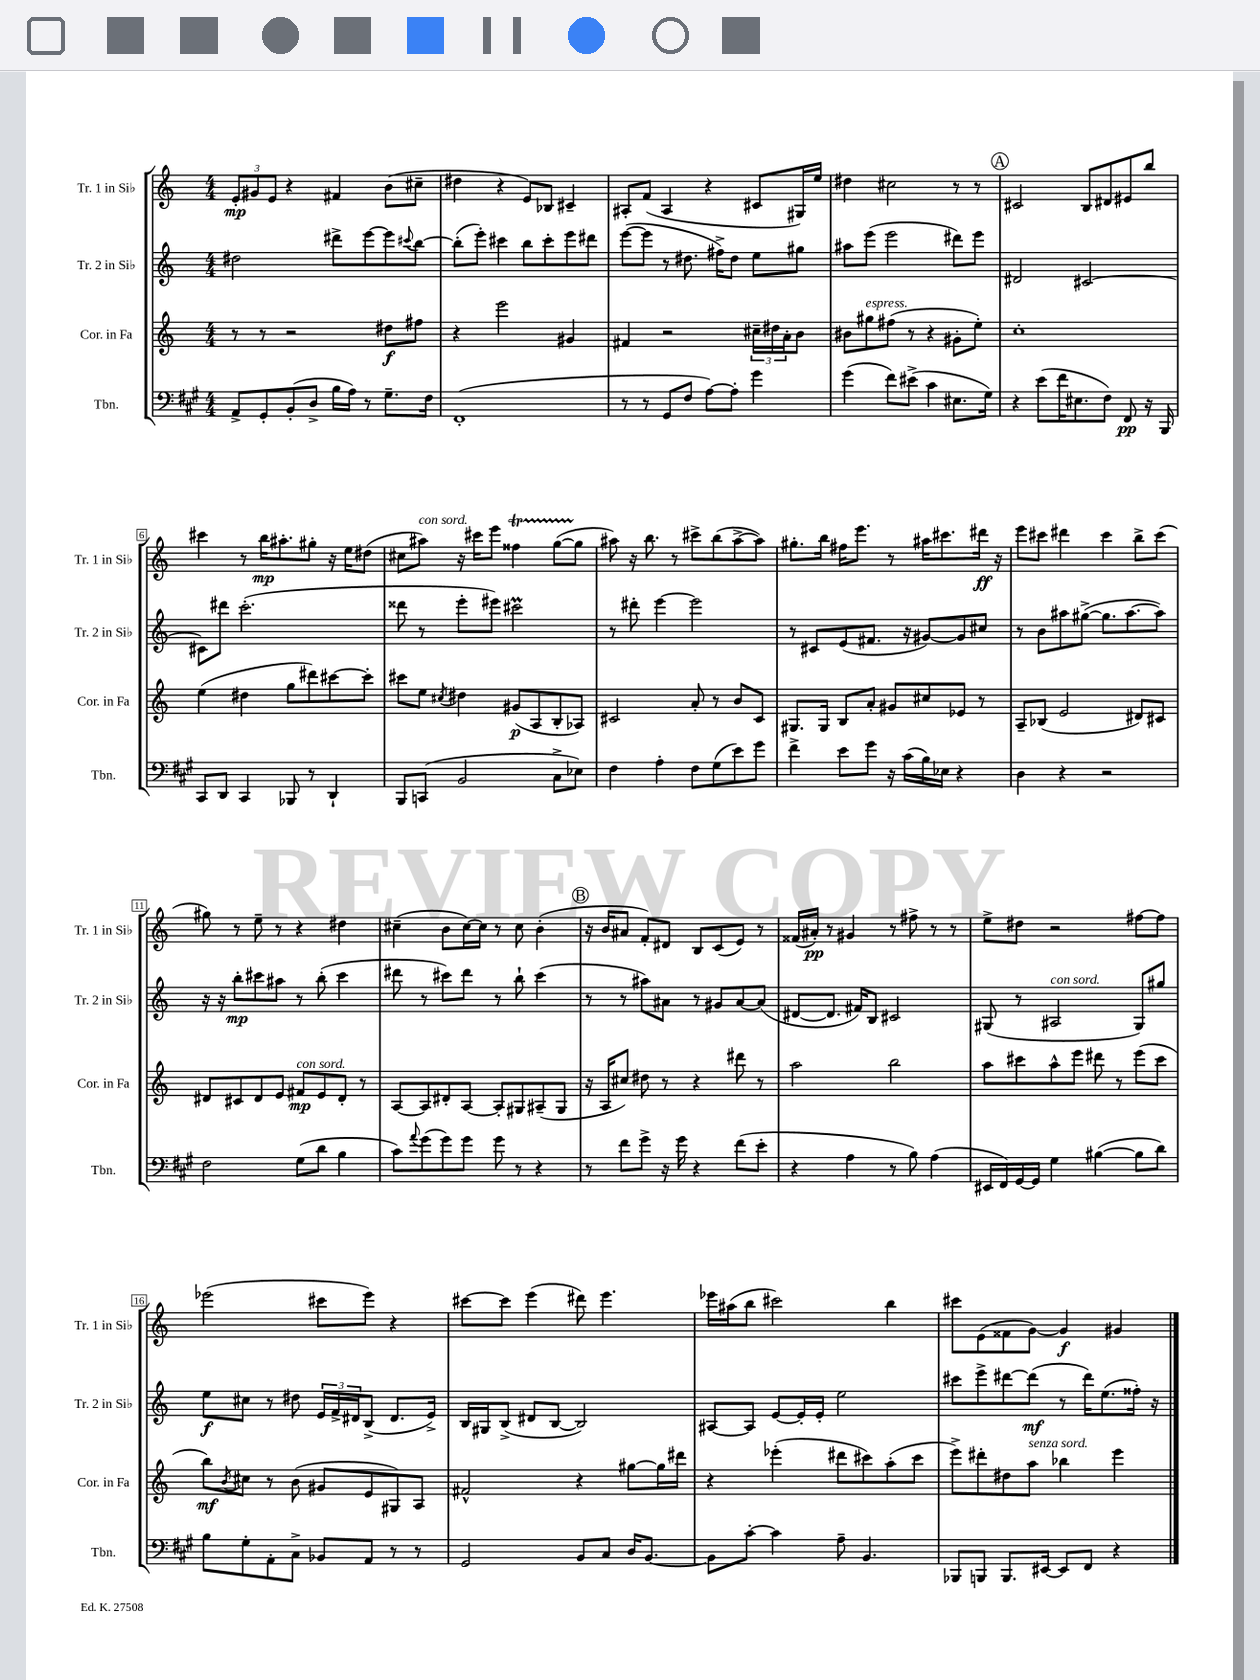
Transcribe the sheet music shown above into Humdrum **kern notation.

**kern	**kern	**kern	**kern
*staff4	*staff3	*staff2	*staff1
*clefF4	*clefG2	*clefG2	*clefG2
*k[f#c#g#]	*k[]	*k[]	*k[]
*M4/4	*M4/4	*M4/4	*M4/4
8AA^	8r	2dd#	12e'
.	.	.	12g#
8GG#'	8r	.	.
.	.	.	12e
(8BB'	2r	.	4r
8D^	.	.	.
16B	.	8ddd#^	4f#
16A)	.	.	.
8r	.	[8eee	.
8.G#~	8dd#	8eee]	(8b
.	.	8qqccc#	.
.	8ff#	[8bb	8cc#~
16F#	.	.	.
=	=	=	=
(1FF#'	4r	(8bb']	4dd#
.	.	8eee')	.
.	2eee	4ccc#	4r
.	.	8bb	8e)
.	.	8ccc#'	8B-
.	4g#	8eee	4c#~
.	.	8ddd#	.
=	=	=	=
8r	4f#	([8eee	8A#'
8r	.	8eee]	(8f
8GG#	2r	8r	4A#
8F#	.	8.dd#	.
[8A)	.	.	4r
.	.	16ff#^)	.
8A']	.	8dd#	.
4g#	24cc#~	8ee	8c#
.	24dd#	.	.
.	24a'	.	.
.	8b	8gg#	16G#)
.	.	.	16ee
=	=	=	=
(4g#	8b#	8aa#	4dd#
.	8gg#	(8eee	.
8f#)	(8ff#	2eee	2cc#
(8e#^	8r	.	.
4c#	4r	.	.
8.E#	8g#'	8ddd#)	8r
.	8ee')	8eee	8r
16G#)	.	.	.
=	=	=	=
4r	1cc'	2d#	2c#
(8e	.	.	.
16f#	.	.	.
8.E#	.	.	.
.	.	[2c#	8B
8F#)	.	.	8d#
8FF#	.	.	8e#
16r	.	.	8bb
16BBB	.	.	.
=	=	=	=
8CC#	(4ee	8c#]	4ccc#
8DD	.	8ddd#	.
4CC#	4dd#	(2.ccc'	8r
.	.	.	16bb
.	.	.	8.aa#'
8BBB-	8gg	.	.
8r	8ddd#)	.	8gg#'
4DD`	[8ccc#	.	16r
.	.	.	16ee
.	8ccc#']	.	(8dd#
=	=	=	=
8BBB	8ccc#	8ddd##	8cc#
(8CC	8ee	8r	8aa#)
.	8qcc#	.	.
2BB	4dd#	8eee'	16r
.	.	.	16ccc#
.	.	8eee#)	8eee
.	(8g#	2ccc#	4ff##
.	8A	.	.
8C#^	8B'	.	([8gg
8E-)	8A-)	.	8gg]
=	=	=	=
4F#	2c#	8r	8aa#)
.	.	8ddd#'	16r
.	.	.	8.bb
4A'	.	[4eee	.
.	.	.	8r
8F#	8a'	2eee]	8ccc#^
(8G#	8r	.	(8bb
8e)	8b	.	[8aa#^
8g#	8c#	.	8aa#])
=	=	=	=
4f#^	8.G#	8r	8.gg#'
.	.	8c#	.
.	16G#	.	16bb
8e	8B	(8e	16ff#
.	.	.	8.eee
8g#	8a'	8.f#	.
16r	8g#	.	8r
(16c#	.	16r	.
16B)	8cc#	[8g#)	16aa#
16E-	.	.	8.ccc#
4r	8e-	8g#]	.
.	8r	8cc#	16ddd#
.	.	.	16r
=	=	=	=
4D	8A~	8r	8eee
.	(8B-	8b	8ccc#
4r	2e	8aa#	4ddd#
.	.	([8gg#^	.
2r	.	8.gg#]	4ccc#
.	.	[8.aa#	.
.	8d#)	.	8bb^
.	8c#	8aa#])	(8ccc#
=	=	=	=
2F#	8d#	16r	8gg#)
.	.	16r	.
.	8c#	8bb'	8r
.	8d#	8ccc#	8ee~
.	8e	8aa#	8r
(8G#	8f#	8r	4r
8d	8e	(8bb'	.
4B	8d#'	4ccc#	4dd#
.	8r	.	.
=	=	=	=
8c#)	[8A	8ddd#	(4cc#~
8qqa	.	.	.
(8g#	8A]	8r	.
8g#)	8d#'	8ccc#)	8b
8g#	[8A	8ddd#	[16cc#)
.	.	.	16cc#]
8g#	8A']	8r	8r
8r	8G#	8bb`	8cc#
4r	(8A#~	(4ccc#	(4b'
.	8G#	.	.
=	=	=	=
8r	16r	8r	16r
.	16A	.	16b
8f#	8cc#)	8r	8a#
8g#^	8dd#	8aa#)	8f')
16r	8r	8a#	8d#
16g#	.	.	.
4r	4r	8r	8B
.	.	8g#	(8c
(8f#	8ddd#	[8a#	8e)
8e'	8r	(8a#]	8r
=	=	=	=
4r	2aa	[8d#	(16f##
.	.	.	16a#')
.	.	8.d#]	8r
4A	.	.	4g#
.	.	16f#)	.
.	.	8B	.
8r	2bb	2c#	8r
8B)	.	.	8ff#^
(4A	.	.	8r
.	.	.	8r
=	=	=	=
16EE#	8aa	(8G#	8ee^
16FF#)	.	.	.
[16GG#	8ccc#	8r	8dd#
16GG#]	.	.	.
4G#	8aa^^	2A#	2r
.	8eee	.	.
([4B#	8ddd#	.	.
.	8r	.	.
8B#]	(8eee	8G#)	[8ff#
8d)	8ccc#	8gg#	8ff#]
=	=	=	=
8B	8bb)	8ee	(2eee-
.	8qb	.	.
8G#'	8cc#	8cc#	.
8AA'	8r	8r	.
8C#^	(8b	8dd#	.
8BB-	8g#	24e	8ccc#
.	.	24f^	.
.	.	24d#	.
8AA	8e	(8B^	8eee-)
8r	8G#)	8.d#	4r
8r	8A	.	.
.	.	16e^)	.
=	=	=	=
2GG#	2f#^^	16B	[8ccc#
.	.	16G#	.
.	.	(8B^	8ccc#]
.	.	8d#	(4eee
.	.	[8B	.
8BB	4r	2B])	8ddd#)
8C#	.	.	4.eee
16D	[8gg#	.	.
[8.BB	.	.	.
.	16gg#]	.	.
.	16ddd#	.	.
=	=	=	=
8BB]	4r	[8A#	16eee-
.	.	.	(16aa#
[8c#'	.	8A#]	8bb
4c#]	(4eee-'	[8e	2ccc#)
.	.	16e']	.
.	.	16e'	.
8A~	8ddd#	2ee	.
4.BB	8ccc#)	.	.
.	(8aa'	.	4bb
.	8ccc#	.	.
=	=	=	=
8BBB-	8eee^)	8ccc#	8ccc#
8BBB	8ddd#'	8eee^	(8e
8.BBB	8dd#	[8ddd#	8f##
.	8aa	(8ddd#]	[8g)
[16EE#	.	.	.
8EE#]	4bb-	8r	4g]
8FF#	.	16ddd#)	.
.	.	(8.ee	.
4r	4eee	.	4g#
.	.	16ff##')	.
.	.	16r	.
==	==	==	==
*-	*-	*-	*-
